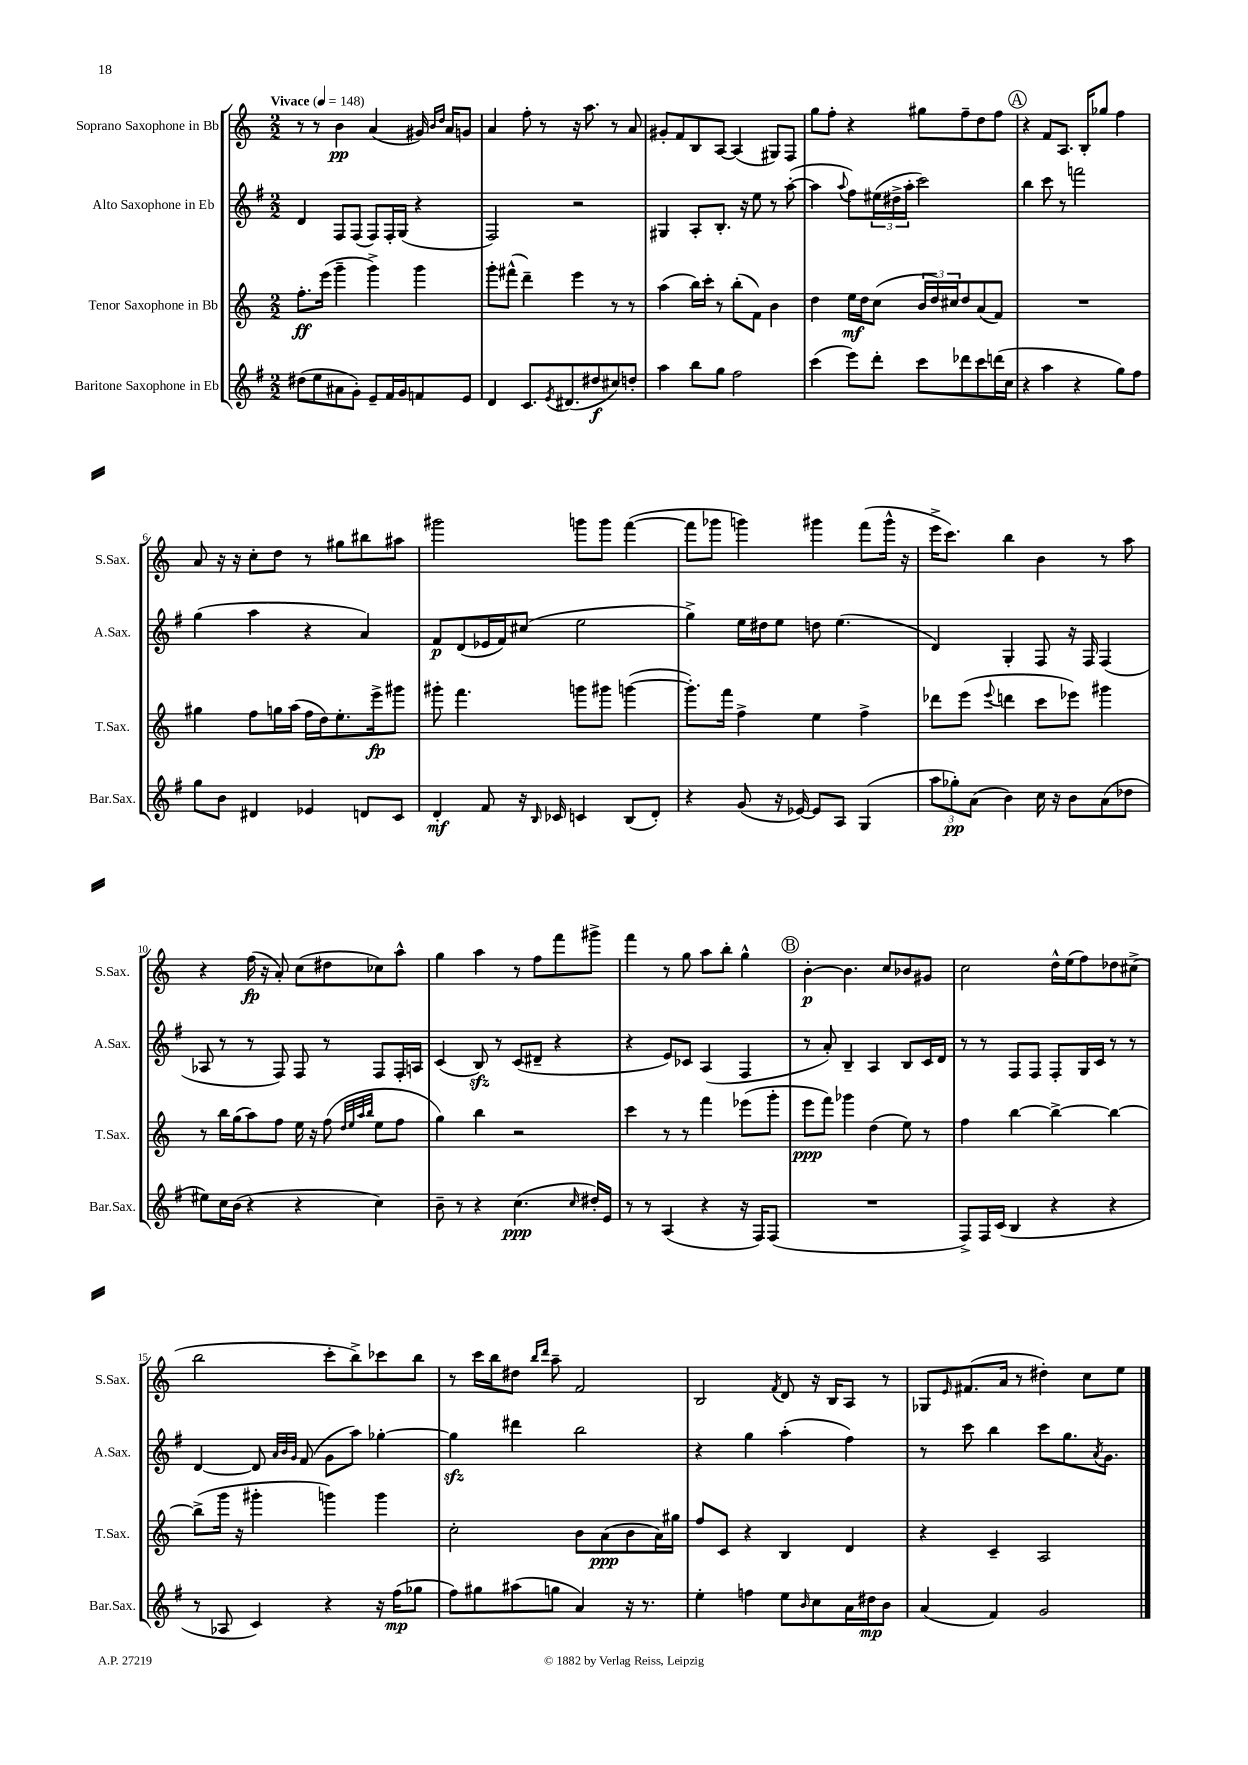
<<
\new StaffGroup <<
\new Staff = "s0" \with { instrumentName = "Soprano Saxophone in Bb" shortInstrumentName = "S.Sax." } {
    \clef treble \key c \major \numericTimeSignature \time 2/2 \tempo "Vivace" 4 = 148
    r8 r8 b'4\pp a'4( gis'16) \grace { b'16 d''16 } a'16 g'8 |
    a'4 f''8-. r8 r16 a''8. r8 a'8 |
    gis'8-. f'8 b8 a8~ a4( gis8) f8 |
    g''8 f''8-. r4 gis''8 f''8-- d''8 f''8 |
    \mark \markup { \circle "A" } r4 f'8 a8. b16-. ges''8 f''4 |
    a'8 r16 r16 c''8-. d''8 r8 gis''8 bis''8 ais''8 |
    gis'''2 g'''8 g'''8 f'''4~( |
    f'''8 ges'''8 g'''4) gis'''4 f'''8( gis'''16-^ r16 |
    e'''16-> c'''8.) b''4 b'4 r8 a''8 |
    r4 f''16\fp( r16 a'8-.) c''8( dis''8 ces''8) a''8-^ |
    g''4 a''4 r8 f''8 f'''8 gis'''8-> |
    f'''4 r8 g''8 a''8 b''8-. g''4-^ |
    \mark \markup { \circle "B" } b'4~-.\p b'4. c''8 bes'8 gis'8 |
    c''2 d''16-^ e''16( f''8) des''8 cis''8->( |
    b''2 c'''8-. b''8->) ces'''8 b''8 |
    r8 c'''16 b''16 dis''8 \grace { b''16 d'''16 } a''8-- f'2 |
    b2 \acciaccatura { f'8 } d'8 r16 b16 a8 r8 |
    ges8 \grace { e'16 } fis'8.( a'16 r8 dis''4-.) c''8 e''8 \bar "|." |
}
\new Staff = "s1" \with { instrumentName = "Alto Saxophone in Eb" shortInstrumentName = "A.Sax." } {
    \clef treble \key g \major \numericTimeSignature \time 2/2
    d'4 fis8 fis8( fis8) fis16-. g16( r4 |
    fis2) r2 |
    gis4 a8-. b8.-. r16 e''8 r8 a''8~-.( |
    a''4 \appoggiatura { a''8 } fis''8) \tuplet 3/2 { eis''16( dis''16-> a''16-. } c'''2) |
    \mark \markup { \circle "A" } b''4 c'''8 r8 f'''2 |
    g''4( a''4 r4 a'4) |
    fis'8\p d'8( ees'16 fis'16) cis''8( e''2 |
    g''4->) e''16 dis''16 e''8 d''8 e''4.( |
    d'4) g4-. fis8 r16 fis16 fis4( |
    aes8 r8 r8 fis8) fis8 r8 fis8 fis16-. a16 |
    c'4( b8\sfz) r8 c'8( dis'8-- r4 |
    r4 e'8) ces'8 a4( fis4 |
    \mark \markup { \circle "B" } r8 a'8-.) b4-- a4 b8 c'16 d'16 |
    r8 r8 fis8 fis8 fis8-. g16 c'16 r8 r8 |
    d'4~ d'8 \grace { a'32 b'32 g'32 } fis'8( g'8 a''8) ges''4~-. |
    ges''4\sfz dis'''4 b''2 |
    r4 g''4 a''4-.( fis''4) |
    r8 c'''8 b''4 c'''8 g''8. \acciaccatura { a'8 } g'8. \bar "|." |
}
\new Staff = "s2" \with { instrumentName = "Tenor Saxophone in Bb" shortInstrumentName = "T.Sax." } {
    \clef treble \key c \major \numericTimeSignature \time 2/2
    f''8.-.\ff e'''16( g'''4-- g'''4->) g'''4 |
    g'''8-. fis'''8-^( d'''4--) e'''4 r8 r8 |
    a''4( b''16) c'''16-. r8 b''8-.( f'8) b'4 |
    d''4 e''16\mf d''16 c''8( \tuplet 3/2 { b'16 d''16) cis''16 } d''8 a'8( f'8) |
    \mark \markup { \circle "A" } R1 |
    gis''4 f''8 g''16 a''16( f''16 d''16) e''8.-. e'''16->\fp gis'''8 |
    gis'''8-. f'''4. g'''8 gis'''8 g'''4~( |
    g'''8.-.) f'''16 f''4-> e''4 f''4-> |
    des'''8 e'''8( \appoggiatura { e'''8 } d'''4 c'''8 ees'''8) gis'''4 |
    r8 b''16 g''16( a''8) f''8 e''16 r16 f''8( \grace { d''32 e''32 a''32 b''32 } e''8 f''8 |
    g''4) b''4 r2 |
    c'''4 r8 r8 f'''4 ees'''8( g'''8-. |
    \mark \markup { \circle "B" } e'''8\ppp f'''8) ges'''4 d''4( e''8) r8 |
    f''4 b''4~ b''4~-> b''4~ |
    b''8->( g'''16 r16 gis'''4-. g'''4) g'''4 |
    c''2-. b'8 a'8\ppp( b'8 a'16) gis''16 |
    f''8 c'8 r4 b4 d'4 |
    r4 c'4-- a2 \bar "|." |
}
\new Staff = "s3" \with { instrumentName = "Baritone Saxophone in Eb" shortInstrumentName = "Bar.Sax." } {
    \clef treble \key g \major \numericTimeSignature \time 2/2
    dis''8( e''8 ais'8 g'8-.) e'8-- fis'16 g'16 f'8 e'8 |
    d'4 c'8. \acciaccatura { e'8 } dis'8.( dis''8\f cis''8) d''8-. |
    a''4 b''8 g''8 fis''2 |
    c'''4( e'''8) d'''8-. c'''8 des'''8 c'''8 d'''16( c''16 |
    \mark \markup { \circle "A" } r4 a''4 r4 g''8) fis''8 |
    g''8 b'8 dis'4 ees'4 d'8 c'8 |
    d'4-.\mf fis'8 r16 \grace { b16 } ces'16 c'4 b8( d'8-.) |
    r4 g'8( r16 ees'16~) ees'8 a8 g4( |
    \tuplet 3/2 { a''8 ges''8-.\pp) a'8( } b'4) c''16 r16 b'8 a'8( des''8 |
    eis''8) c''16 b'16( r4 r4 c''4) |
    b'8-- r8 r4 c''4.\ppp( \grace { c''16 } dis''16-.) e'16 |
    r8 r8 a4( r4 r16 fis16) fis8( |
    \mark \markup { \circle "B" } R1 |
    fis8->) fis16 c'16( b4 r4 r4 |
    r8 aes8 c'4) r4 r16 fis''16\mp( ges''8 |
    fis''8) gis''8 ais''8( g''8 a'4) r16 r8. |
    e''4-. f''4 e''8 \grace { b'16 } c''8 a'16 dis''16\mp b'8 |
    a'4( fis'4) g'2 \bar "|." |
}
>>
>>
